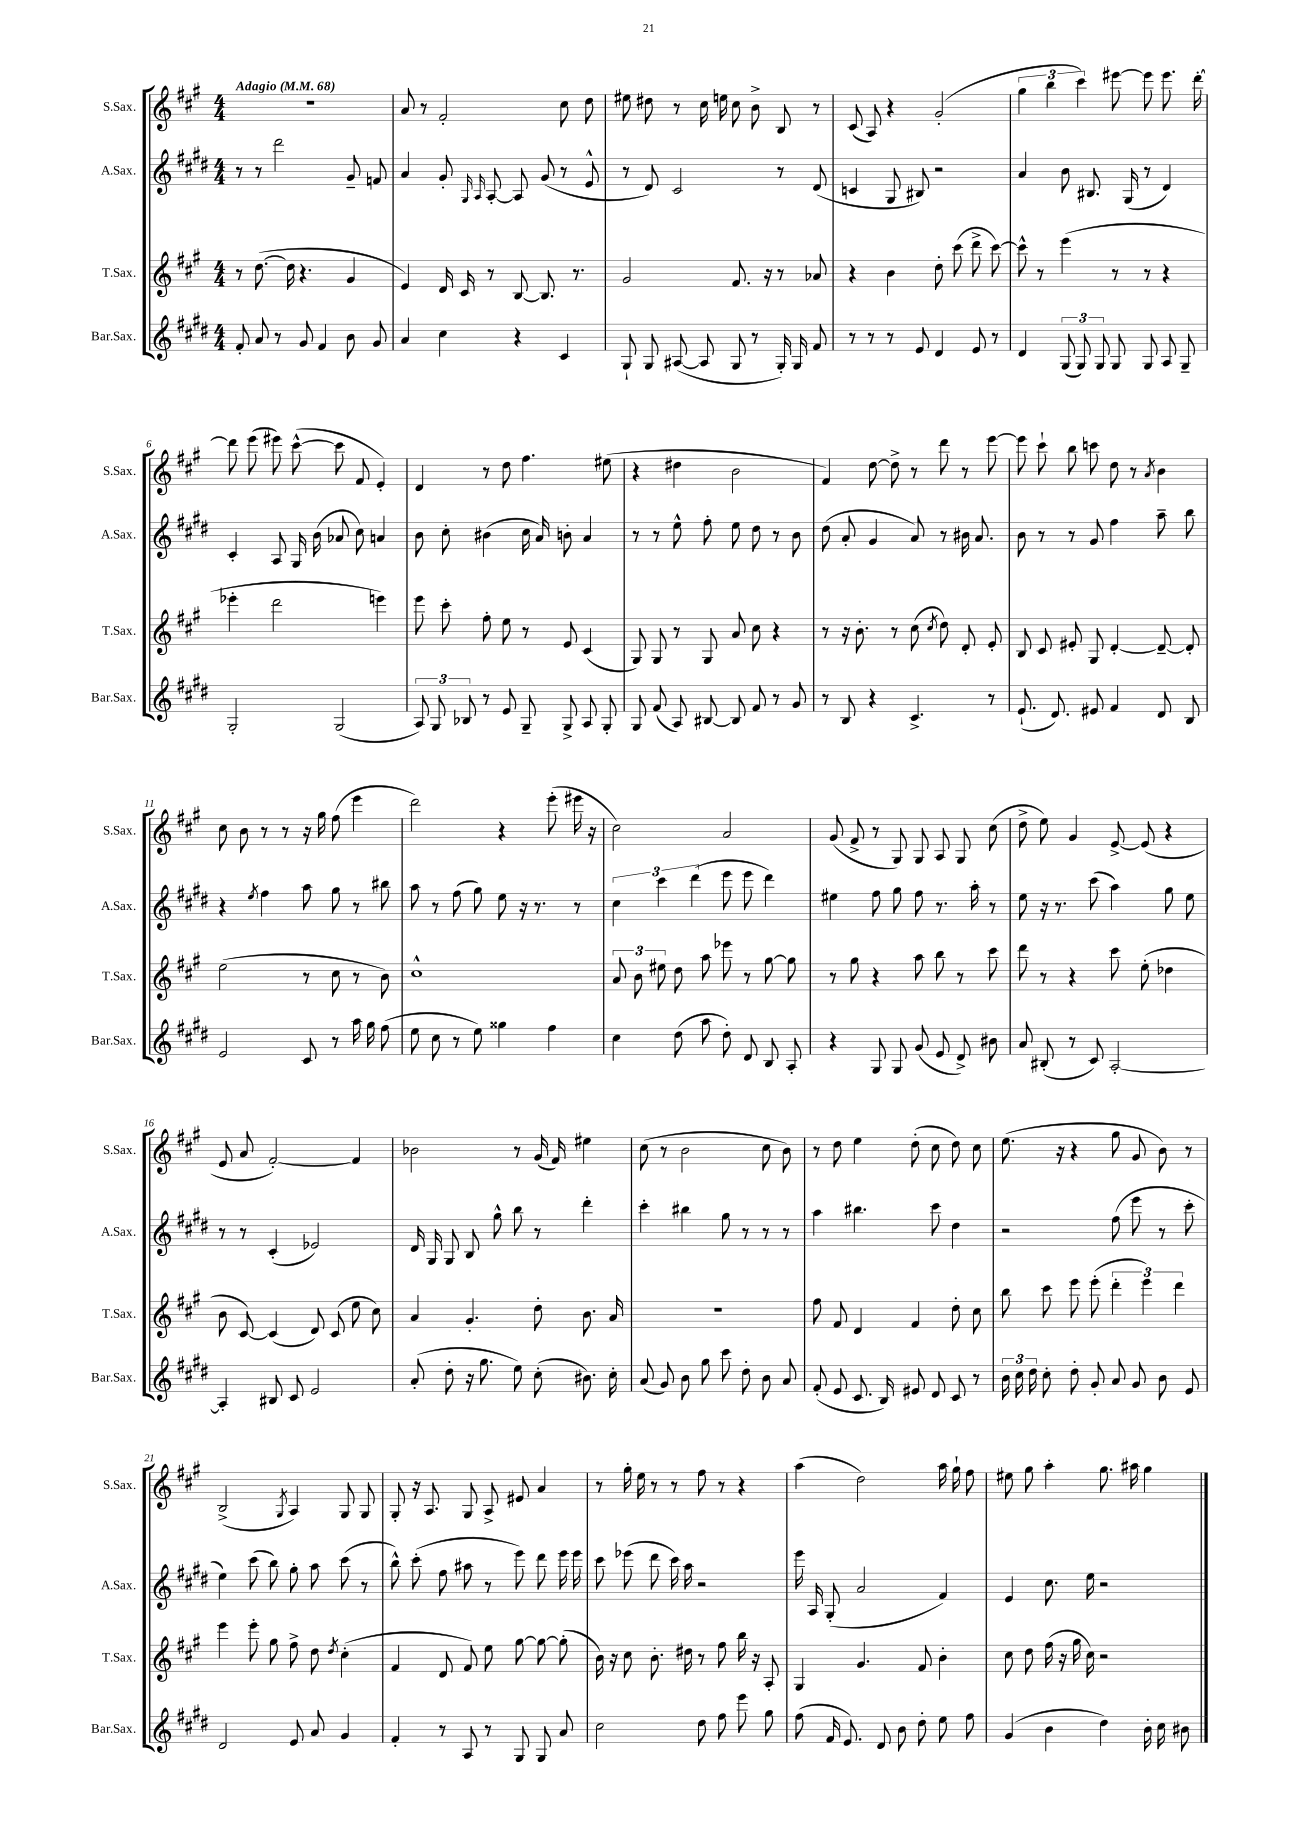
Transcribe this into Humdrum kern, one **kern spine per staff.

**kern	**kern	**kern	**kern
*staff4	*staff3	*staff2	*staff1
*clefG2	*clefG2	*clefG2	*clefG2
*k[f#c#g#d#]	*k[f#c#g#]	*k[f#c#g#d#]	*k[f#c#g#]
*M4/4	*M4/4	*M4/4	*M4/4
*MM68	*MM68	*MM68	*MM68
8f#'/	8r	8r	1r
8a/	([8.dd\	8r	.
8r	.	2ddd#\	.
.	16dd\]	.	.
8g#/	4.r	.	.
4f#/	.	.	.
8b\	4g#/	8g#~/	.
8g#/	.	8f/	.
=	=	=	=
4a/	4e/)	4a/	8a/
.	.	.	8r
4cc#\	16d/	8g#'/	2f#'/
.	16c#/	.	.
.	.	16qqG#/	.
.	.	16qqA/	.
.	8r	[8A'/	.
4r	[8B/	8A/]	.
.	8.B/]	(8g#/	.
4c#/	.	8r	8cc#\
.	8.r	.	.
.	.	8e^^/	8dd\
=	=	=	=
8G#`/	2g#/	8r	8ee#\
8G#/	.	8d#/)	8dd#\
([8A#/	.	2c#/	8r
8A#/]	.	.	16cc#\
.	.	.	16ee\
8G#/	8.f#/	.	8cc#\
8r	.	.	8b^\
.	16r	.	.
16G#'/)	8r	8r	8B/
16G#/	.	.	.
8f#/	8a-/	(8d#/	8r
=	=	=	=
8r	4r	4c/	(8c#/
8r	.	.	8A/)
8r	4b\	8G#/	4r
8e/	.	8B#/)	.
4d#/	8dd'\	2r	(2g#'/
.	(8ccc#\	.	.
8e/	8ddd^\	.	.
8r	[8ccc#\)	.	.
=	=	=	=
4d#/	8ccc#^^\]	4a/	6gg#\
.	8r	.	.
.	.	.	6bb\
(12G#/	(4eee\	8b\	.
12G#/)	.	.	6ccc#\)
.	.	8.B#/	.
12G#/	.	.	.
8G#/	8r	.	[8eee#\
.	.	(16G#/	.
8G#/	8r	8r	8eee#\]
8A/	4r	4d#/)	8.eee#\
8G#~/	.	.	.
.	.	.	[16ddd'\
=	=	=	=
2G#'/	4eee-'\	4c#'/	8ddd\]
.	.	.	(8eee\
.	2ddd\	8A/	8eee#\)
.	.	16G#/	([8ccc#^^\
.	.	(16b\	.
(2G#/	.	8a-/	8ccc#\]
.	.	8cc#\)	8f#/
.	4eee\)	4a/	4e'/)
=	=	=	=
12A/)	8eee\	8b\	4d/
12G#/	.	.	.
.	8ccc#'\	8cc#'\	.
12B-/	.	.	.
8r	8ff#'\	(4b#\	8r
8e/	8ee\	.	8dd\
8G#~/	8r	16cc#\	4.ff#\
.	.	16a/)	.
8G#^/	8e/	8b'\	.
8A/	(4c#/	4a/	.
8G#'/	.	.	(8ee#\
=	=	=	=
8G#/	8G#/)	8r	4r
(8f#/	8G#/	8r	.
8A/)	8r	8ee^^\	4dd#\
[8B#/	8G#/	8ff#'\	.
8B#/]	8a/	8ee\	2b\
8f#/	8cc#\	8dd#\	.
8r	4r	8r	.
8g#/	.	8b\	.
=	=	=	=
8r	8r	(8dd#\	4f#/)
8B/	16r	8a'/	.
.	8.b'\	.	.
4r	.	4g#/	[8dd\
.	8r	.	8dd^\]
4.c#^/	(8cc#\	8a/)	8r
.	8qcc#/	.	.
.	8dd\)	8r	8ddd\
.	8d'/	16b#\	8r
.	.	8.a/	.
8r	8e'/	.	[8eee\
=	=	=	=
(8.e`/	8B/	8b\	8eee\]
.	8c#/	8r	8ccc#`\
8.d#/)	.	.	.
.	8e#'/	8r	8bb\
8e#/	8G#/	8g#/	8ccc\
4f#/	[4d'/	4ff#\	8dd\
.	.	.	8r
.	.	.	8qa/
8d#/	8d~/_	8aa~\	4b\
8B/	8d'/]	8bb\	.
=	=	=	=
2e/	(2ee\	4r	8cc#\
.	.	.	8b\
.	.	8qee/	.
.	.	4ff#\	8r
.	.	.	8r
8c#/	8r	8aa\	16r
.	.	.	16gg#\
8r	8cc#\	8gg#\	(8ff#\
16aa\	8r	8r	4eee\
16gg#\	.	.	.
(8ff#\	8b\)	8bb#\	.
=	=	=	=
8ee\	1cc#^^	8aa\	2ddd\)
8cc#\	.	8r	.
8r	.	(8ff#\	.
8ee\)	.	8gg#\)	.
4gg##\	.	8ee\	4r
.	.	16r	.
.	.	8.r	.
4ff#\	.	.	(8eee'\
.	.	8r	16eee#\
.	.	.	16r
=	=	=	=
4cc#\	12a/	6cc#\	2cc#\)
.	12b\	.	.
.	12ee#\	6ccc#\	.
(8dd#\	8dd\	.	.
.	.	(6ddd#\	.
8aa\	8aa\	.	.
8dd#'\)	8eee-\	8eee\	2a/
8d#/	8r	8eee\	.
8B/	[8gg#\	4ddd#\)	.
8A'/	8gg#\]	.	.
=	=	=	=
4r	8r	4ee#\	(8g#/
.	8gg#\	.	8f#^/
8G#/	4r	8ff#\	8r
8G#/	.	8gg#\	8G#/)
(8g#/	8aa\	8ff#\	8G#/
8e/	8bb\	8.r	8A/
8d#^/)	8r	.	8G#/
.	.	16aa'\	.
8b#\	8ccc#\	8r	(8cc#\
=	=	=	=
8a/	8ddd\	8ee\	8dd^\
(8B#'/	8r	16r	8ee\)
.	.	8.r	.
8r	4r	.	4g#/
8c#/)	.	(8ccc#\	.
[2A'/	8ccc#\	4aa\)	[8e^/
.	(8ee'\	.	(8e/]
.	4dd-\	8gg#\	4r
.	.	8ee\	.
=	=	=	=
4A'/]	8b\	8r	8e/
.	[8c#/)	8r	8a/
8B#/	(4c#/]	(4c#'/	[2f#'/)
8c#/	.	.	.
2e/	8d/)	2e-/)	.
.	(8c#/	.	.
.	8ee\	.	4f#/]
.	8cc#\)	.	.
=	=	=	=
(8a'/	4a/	16d#/	2b-\
.	.	16G#/	.
8dd#'\	.	8G#/	.
16r	4.g#'/	8B/	.
8.gg#\	.	.	.
.	.	8gg#^^\	.
8ee\)	.	8bb\	8r
(8cc#'\	8dd'\	8r	(16g#/
.	.	.	16f#/)
8.b#\)	8.b\	4ddd#'\	4ee#\
16cc#'\	16a/	.	.
=	=	=	=
(8a/	1r	4ccc#'\	(8cc#\
8g#/)	.	.	8r
8b\	.	4bb#\	2b\
8gg#\	.	.	.
8ccc#\	.	8gg#\	.
8dd#'\	.	8r	.
8b\	.	8r	8cc#\
8a/	.	8r	8b\)
=	=	=	=
(8f#'/	8ff#\	4aa\	8r
8e/	8f#/	.	8dd\
8.c#/	4d/	4.bb#\	4ee\
16B/)	.	.	.
8e#/	4f#/	.	(8dd'\
8d#/	.	8ccc#\	8cc#\
8c#/	8dd'\	4dd#\	8dd\)
8r	8cc#\	.	8cc#\
=	=	=	=
24b\	8bb\	2r	(8.ee\
24cc#\	.	.	.
24dd#\	.	.	.
8cc#'\	8ccc#\	.	.
.	.	.	16r
8dd#'\	8eee\	.	4r
8g#'/	(8eee'\	.	.
8a/	6ddd'\	(8ff#\	8gg#\
8g#/	.	8eee\	8g#/
.	6eee\)	.	.
8b\	.	8r	8b\)
.	6ddd\	.	.
8e/	.	8ccc#'\	8r
=	=	=	=
2d#/	4eee\	4ee\)	(2B^/
.	8eee'\	(8ccc#\	.
.	8gg#\	8bb\)	.
.	.	.	8qG#/
8e/	8ff#^\	8gg#'\	4A/)
8a/	8dd\	8aa\	.
.	8qdd/	.	.
4g#/	(4cc#'\	(8ccc#\	8G#/
.	.	8r	8G#/
=	=	=	=
4f#'/	4f#/	8bb^^\)	8G#'/
.	.	(8ccc#'\	16r
.	.	.	8.A/
8r	8d/	8ff#\	.
8A/	8f#/)	8aa#\	8G#/
8r	8ee\	8r	8A^/
8G#/	[8gg#\	8eee\)	8e#/
8G#/	8gg#\_	8ddd#\	4a/
8a/	(8gg#'\]	16eee\	.
.	.	16eee\	.
=	=	=	=
2cc#\	16b\)	8ccc#\	8r
.	16r	.	.
.	8cc#\	(8eee-\	16gg#'\
.	.	.	16ee\
.	8.b'\	8ddd#\	8r
.	.	16ccc#\)	8r
.	16dd#\	16aa\	.
8dd#\	8r	2r	8ff#\
8ff#\	8ff#\	.	8r
8eee\	16bb\	.	4r
.	16r	.	.
8gg#\	8A'/	.	.
=	=	=	=
(8ff#\	4G#/	16eee\	(4aa\
.	.	16A/	.
16f#/	.	(8G#'/	.
8.e/)	.	.	.
.	4.g#/	2a/	2dd\)
8d#/	.	.	.
8b\	.	.	.
8dd#'\	8f#/	.	.
8ee\	4b'\	4f#/)	16aa\
.	.	.	16gg#`\
8ff#\	.	.	8ff#\
=	=	=	=
(4g#/	8cc#\	4e/	8ee#\
.	8dd\	.	8gg#\
4b\	(16ff#\	8.cc#\	4aa'\
.	16r	.	.
.	16gg#\	.	.
.	16cc#\)	16ee\	.
4dd#\)	2r	2r	8.gg#\
.	.	.	16aa#\
16b'\	.	.	4gg#\
16cc#\	.	.	.
8b#\	.	.	.
==	==	==	==
*-	*-	*-	*-
